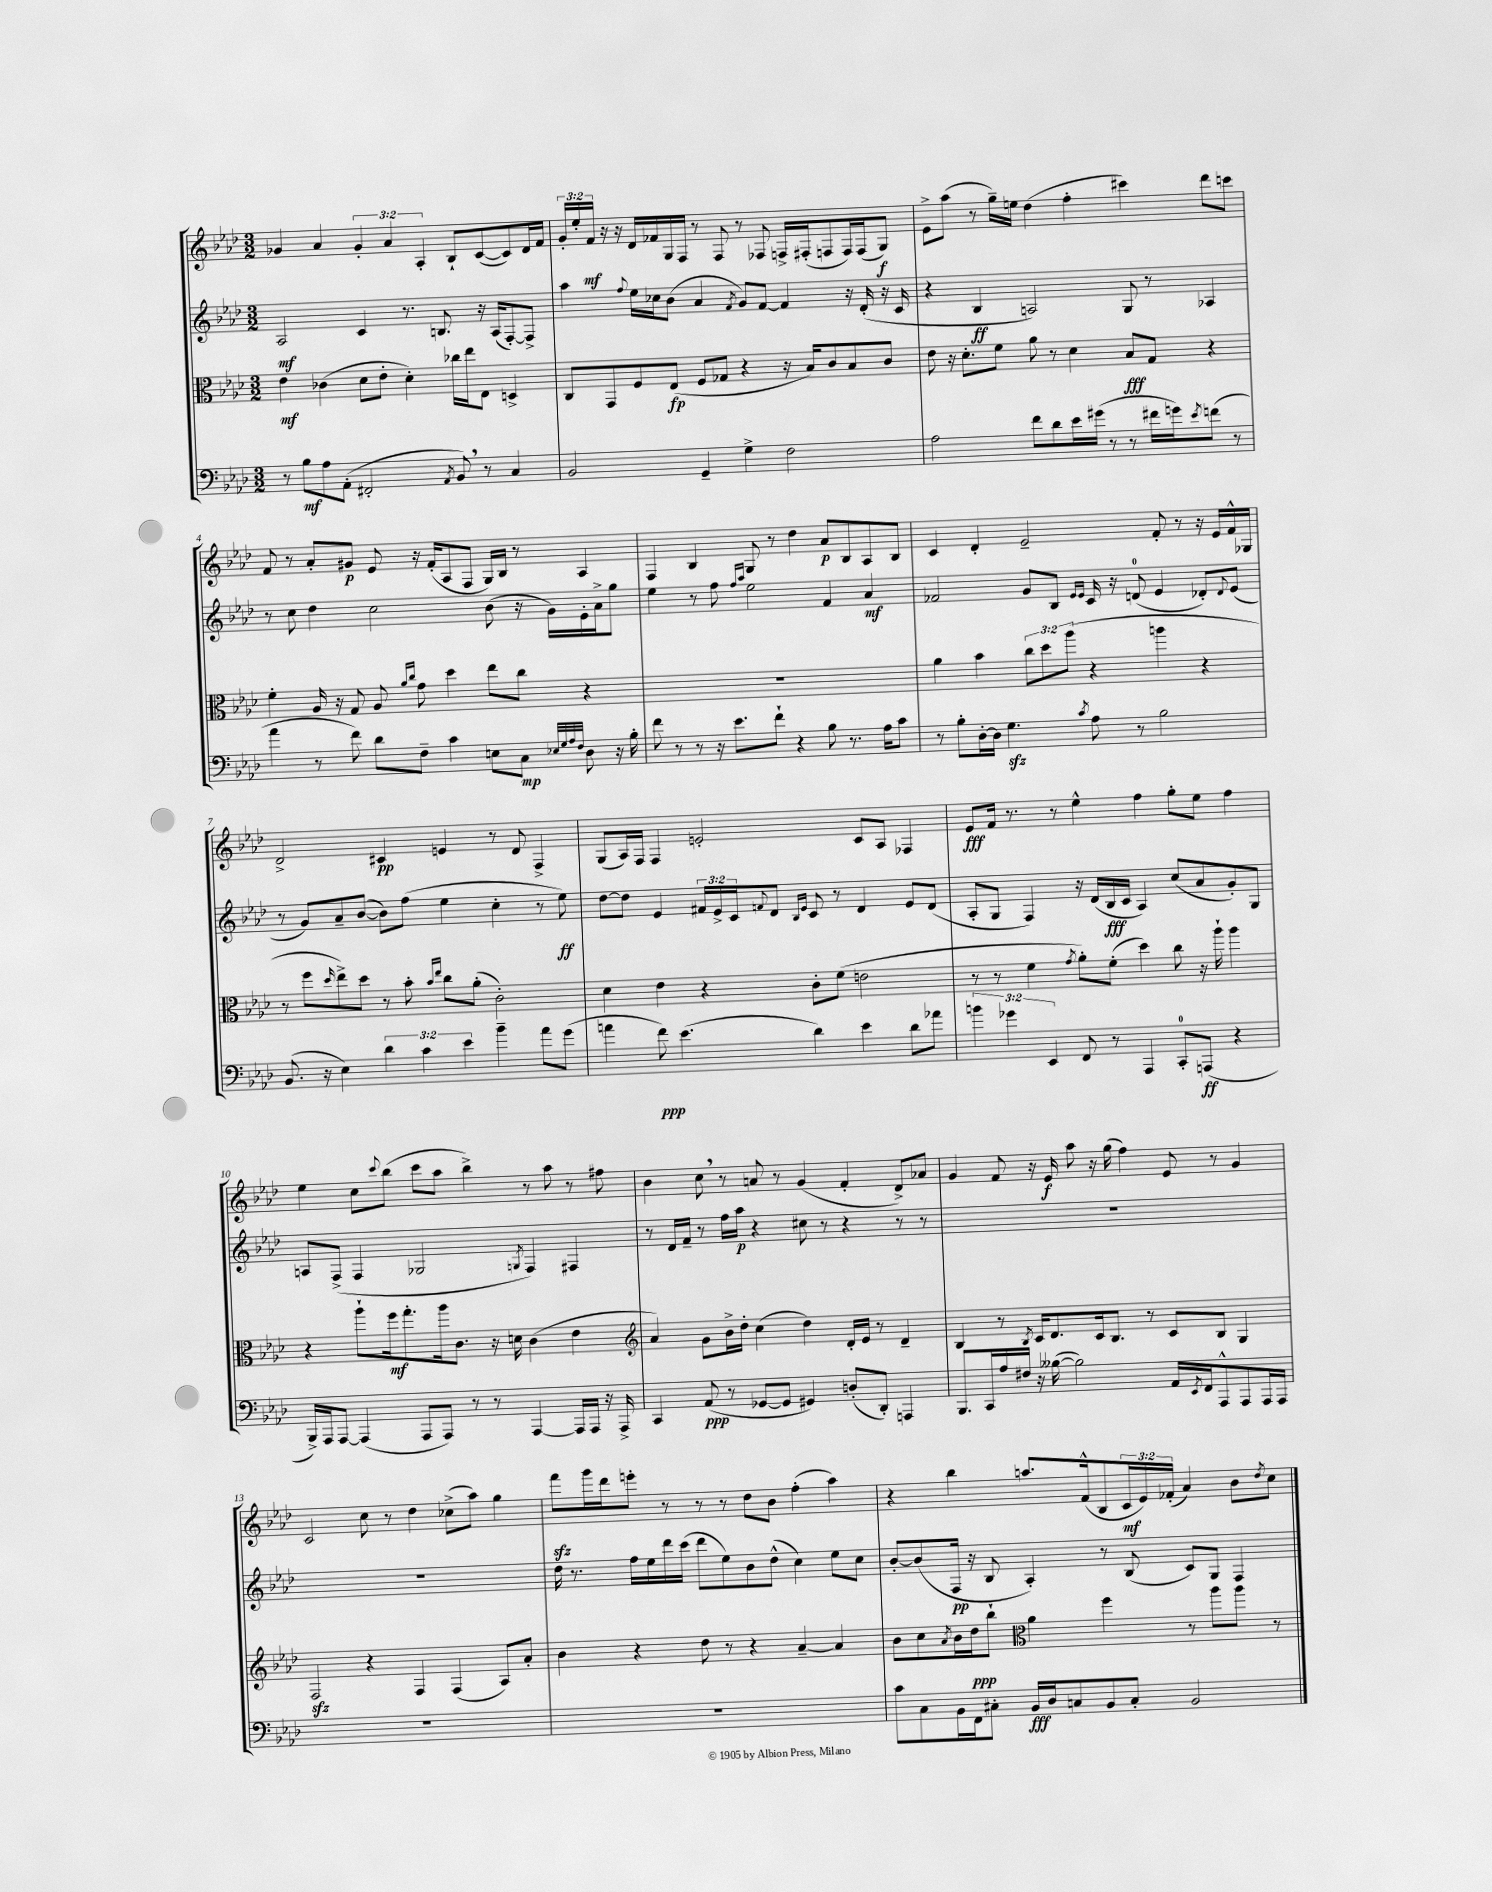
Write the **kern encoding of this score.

**kern	**dynam	**kern	**dynam	**kern	**dynam	**kern	**dynam
*part4	*part4	*part3	*part3	*part2	*part2	*part1	*part1
*staff4	*staff4	*staff3	*staff3	*staff2	*staff2	*staff1	*staff1
*clefF4	*	*clefC3	*	*clefG2	*	*clefG2	*
*k[b-e-a-d-]	*	*k[b-e-a-d-]	*	*k[b-e-a-d-]	*	*k[b-e-a-d-]	*
*M3/2	*	*M3/2	*	*M3/2	*	*M3/2	*
=1	=1	=1	=1	=1	=1	=1	=1
8r	.	4e-\	mf	2A-/	mf	4g-X/	.
8B-\L	mf	.	.	.	.	.	.
8A-\	.	(4c-X\	.	.	.	4a-/	.
(8AA-'\J	.	.	.	.	.	.	.
2FF#X'/	.	8d-\L	.	4c/	.	6g-'/	.
.	.	8e-'\J	.	.	.	.	.
.	.	.	.	.	.	6a-/	.
.	.	4d-'\)	.	8.r	.	.	.
.	.	.	.	.	.	6A-'/	.
.	.	.	.	8.Bn/	.	.	.
8qAA-/	.	.	.	.	.	.	.
8BB-,/)	.	16cc-X\LL	.	.	.	8B-`/L	.
.	.	16ee-\J	.	.	.	.	.
8r	.	8E-\J	.	16r	.	([8c/	.
.	.	.	.	(16A-/KL	.	.	.
4C/	.	4Dn^/	.	[8F'/)	.	8c/])	.
.	.	.	.	8F^/J]	.	16d-/L	.
.	.	.	.	.	.	16f/JJ	.
=2	=2	=2	=2	=2	=2	=2	=2
2BB-/	.	8C/L	.	4aa-\	.	24g'/LL	.
.	.	.	.	.	.	24ee-'/	.
.	.	.	.	.	.	24f/JJ	mf
.	.	8GG/	.	.	.	16r	.
.	.	.	.	.	.	16r	.
.	.	.	.	8qqff/	.	.	.
.	.	8F/	.	16ee-\LL	.	16d-/LL	.
.	.	.	.	16cc-X\J	.	16f-X/	.
.	.	(8E-/J	fp	(8b-\J	.	16G/	.
.	.	.	.	.	.	16F/JJ	.
4GG~/	.	8F/L	.	4a-/	.	8r	.
.	.	8G-X/J	.	.	.	8F/	.
.	.	.	.	8qf/	.	.	.
4G^\	.	4r	.	8g/L)	.	8r	.
.	.	.	.	[8f/J	.	8F-X/	.
2F\	.	16r	.	4f/]	.	16Fn^/LL	.
.	.	16B-/KL)	.	.	.	(16F#X'/J	.
.	.	8c/	.	.	.	8Fn/	.
.	.	8B-/	.	16r	.	16F/L)	.
.	.	.	.	(16d-'/	.	(16F/J	.
.	.	8c/J	.	16r	.	8G/J)	f
.	.	.	.	16c/	.	.	.
=3	=3	=3	=3	=3	=3	=3	=3
2A-\	.	8e-\	.	4r	.	8e-^\L	.
.	.	16r	.	.	.	(8aa-\J	.
.	.	8.d-'\L	.	.	.	.	.
.	.	.	.	4B-/	ff	8r	.
.	.	8f\J	.	.	.	16gg~\LL)	.
.	.	.	.	.	.	16een\JJ	.
8f\L	.	8a-\	.	2An/)	.	(4dd-\	.
8d-\	.	8r	.	.	.	.	.
16e-\L	.	4d-\	.	.	.	4ff'\	.
(16g#X\JJ	.	.	.	.	.	.	.
8r	.	.	.	.	.	.	.
8r	.	8B-/L	fff	8G/	.	4ccc#X\)	.
16f#X\LL	.	8G/J	.	8r	.	.	.
16gn\J)	.	.	.	.	.	.	.
8qe-/	.	.	.	.	.	.	.
(8fn\J	.	4r	.	4A-X/	.	8ddd-\L	.
8r	.	.	.	.	.	8cccn\J	.
!!LO:LB:g=z
=4	=4	=4	=4	=4	=4	=4	=4
4a-\	.	4f'\	.	8r	.	8f/	.
.	.	.	.	8cc\	.	8r	.
8r	.	16A-/	.	4dd-\	.	8a-'/L	.
.	.	16r	.	.	.	.	.
8f\)	.	8G/	.	.	.	8g#X/J	p
8d-\L	.	8A-/	.	2cc\	.	8e-/	.
.	.	16qqa-/LL	.	.	.	.	.
.	.	16qqcc/JJ	.	.	.	.	.
8F~\J	.	8g\	.	.	.	16r	.
.	.	.	.	.	.	(16f'/KL	.
4c\	.	4dd-\	.	.	.	8A-/	.
.	.	.	.	.	.	8F/J	.
8En\L	.	8ee-\L	.	(8b-\	.	16G/LL)	.
.	.	.	.	.	.	16B-/JJ	.
8C\J	mp	8cc\J	.	16r	.	8r	.
.	.	.	.	16g\LL)	.	.	.
32qqE-X/LLL	.	.	.	.	.	.	.
32qqG/	.	.	.	.	.	.	.
32qqA-/	.	.	.	.	.	.	.
32qqF/JJJ	.	.	.	.	.	.	.
8D-\	.	4r	.	16e-'\	.	4A-/	.
.	.	.	.	16a-^\J	.	.	.
16r	.	.	.	8gg\J	.	.	.
16B-'\	.	.	.	.	.	.	.
=5	=5	=5	=5	=5	=5	=5	=5
8f\	.	1.r	.	4ee-\	.	4F/	.
8r	.	.	.	.	.	.	.
8r	.	.	.	8r	.	4B-/	.
16r	.	.	.	8ff\	.	.	.
8.e-\L	.	.	.	.	.	.	.
.	.	.	.	16qqff/LL	.	.	.
.	.	.	.	16qqaa-/JJ	.	.	.
.	.	.	.	2ee-\	.	8G/	.
8f`\J	.	.	.	.	.	8r	.
4r	.	.	.	.	.	4dd-\	.
8B-\	.	.	.	4f/	.	8a-/L	p
8.r	.	.	.	.	.	8B-/	.
.	.	.	.	4a-/	mf	8A-/	.
16A-\KL	.	.	.	.	.	.	.
8c\J	.	.	.	.	.	8B-/J	.
=6	=6	=6	=6	=6	=6	=6	=6
8r	.	4a-\	.	2f-X/	.	4c/	.
8B-'\L	.	.	.	.	.	.	.
[16D-'\L	.	4b-\	.	.	.	4d-'/	.
16D-\JJ]	.	.	.	.	.	.	.
4.Gzz\	.	.	.	.	.	.	.
.	.	12cc\L	.	8g/L	.	2e-~/	.
.	.	12dd-\	.	.	.	.	.
.	.	.	.	8B-/J	.	.	.
.	.	(12aa-\J	.	.	.	.	.
.	.	.	.	16qqe-/LL	.	.	.
8qc/	.	.	.	16qqe-/JJ	.	.	.
8A-\	.	4r	.	16c/	.	.	.
.	.	.	.	16r	.	.	.
8r	.	.	.	(8dn/	.	.	.
2B-\	.	4aan\	.	4e-/	.	8f'/	.
.	.	.	.	.	.	8r	.
.	.	4r	.	8d-X'/L)	.	16r	.
.	.	.	.	.	.	16e-/LL	.
.	.	.	.	8qqd-/	.	.	.
.	.	.	.	(8e-/J	.	16f^^/	.
.	.	.	.	.	.	16G-X/JJ	.
!!LO:LB:g=z
=7	=7	=7	=7	=7	=7	=7	=7
(8.BB-/	.	8r	.	8r	.	2d-^/	.
.	.	8ff\L	.	8g/L)	.	.	.
16r	.	.	.	.	.	.	.
.	.	16qqdd-/	.	.	.	.	.
4E-\)	.	8ee-^\)	.	8a-~/	.	.	.
.	.	8dd-\J	.	([8b-/J	.	.	.
6d-\	.	8r	.	8b-\L])	.	4c#X/	pp
.	.	8b-'\	.	(8ff\J	.	.	.
6c\	.	.	.	.	.	.	.
.	.	16qqb-/LL	.	.	.	.	.
.	.	16qqee-/JJ	.	.	.	.	.
.	.	8cc\L	.	4ee-\	.	4en/	.
6e-\	.	.	.	.	.	.	.
.	.	(8a-'\J	.	.	.	.	.
4b-~\	.	2c'\)	.	4cc'\	.	8r	.
.	.	.	.	.	.	8d-/	.
8a-\L	.	.	.	8r	.	4F^/	.
(8g\J	.	.	.	8ee-\)	ff	.	.
=8	=8	=8	=8	=8	=8	=8	=8
4an\	.	4d-\	.	[8dd-\L	.	(8G/L	.
.	.	.	.	8dd-\J]	.	16A-/L)	.
.	.	.	.	.	.	16F/JJ	.
8f\)	ppp	4e-\	.	4e-/	.	4F/	.
(4.e-\	.	.	.	.	.	.	.
.	.	4r	.	24f#X/LL	.	2en'/	.
.	.	.	.	24e-^/	.	.	.
.	.	.	.	24c/J	.	.	.
.	.	.	.	8qqfn/	.	.	.
.	.	.	.	8d-/J	.	.	.
.	.	.	.	16qqB-/LL	.	.	.
.	.	.	.	16qqe-/JJ	.	.	.
4d-\)	.	8c'\L	.	8c/	.	.	.
.	.	(8f\J	.	8r	.	.	.
4e-\	.	2en\	.	4d-/	.	8c/L	.
.	.	.	.	.	.	8A-/J	.
8d-\L	.	.	.	8e-/L	.	4F-X/	.
8a-X\J	.	.	.	(8d-/J	.	.	.
=9	=9	=9	=9	=9	=9	=9	=9
6bn\	.	8r	.	8A-'/L	.	8e-/L	fff
.	.	8r	.	8G/J	.	16f/Jk	.
6g-X\	.	.	.	.	.	.	.
.	.	.	.	.	.	8.r	.
.	.	4f\	.	4F/)	.	.	.
6EE-/	.	.	.	.	.	.	.
.	.	.	.	.	.	8r	.
.	.	8qg/	.	.	.	.	.
8FF/	.	8a-'\L)	.	16r	.	4ee-^^\	.
.	.	.	.	(16d-/LL	.	.	.
8r	.	(8f'\J	.	16B-/	fff	.	.
.	.	.	.	16c/JJ	.	.	.
4AAA-/	.	4dd-\)	.	4A-/)	.	4ff\	.
8CC'/L	.	8cc\	.	(8cc/L	.	8gg'\L	.
(8AAAn/J	ff	16r	.	8a-/	.	8ee-\J	.
.	.	16aa-`\	.	.	.	.	.
4r	.	4aa-\	.	8g'/)	.	4ff\	.
.	.	.	.	8G/J	.	.	.
!!LO:LB:g=z
=10	=10	=10	=10	=10	=10	=10	=10
16BBB-^/LL)	.	4r	.	8An/L	.	4ee-\	.
16AAA-/J	.	.	.	.	.	.	.
[8AAA-/J	.	.	.	(8F^/J	.	.	.
(4AAA-/]	.	8aa-`\L	.	4F/	.	8cc\L	.
.	.	.	.	.	.	8qqccc/	.
.	.	16ff\k	mf	.	.	(8bb-\J	.
.	.	8.gg'\	.	.	.	.	.
8AAA-/L	.	.	.	2G-X/	.	8ccc\L	.
8AAA-/J)	.	16aa-\k	.	.	.	8aa-\J	.
.	.	8.c\J	.	.	.	.	.
8r	.	.	.	.	.	4bb-^\)	.
8r	.	16r	.	.	.	.	.
.	.	16dn\	.	.	.	.	.
.	.	.	.	8qGn/	.	.	.
[4AAA-/	.	(4c\	.	4F/)	.	8r	.
.	.	.	.	.	.	8aa-\	.
16AAA-/LL]	.	4e-\	.	4F#X/	.	8r	.
16AAA-/JJ	.	.	.	.	.	.	.
16r	.	.	.	.	.	8ff#X\	.
16AAA-^/	.	.	.	.	.	.	.
=11	=11	=11	=11	=11	=11	=11	=11
*	*	*clefG2	*	*	*	*	*
4CC/	.	4a-/)	.	8r	.	4b-\	.
.	.	.	.	16d-/LL	.	.	.
.	.	.	.	16f~/JJ	.	.	.
(8AA-/	ppp	8g\L	.	8r	.	8cc,\	.
8r	.	16b-^\L	.	16ff\LL	.	8r	.
.	.	16dd-'\JJ	.	16aa-\JJ	p	.	.
[8GG-X/L	.	(4cc\	.	4r	.	8an/	.
8GG-/J]	.	.	.	.	.	8r	.
4GG#X/)	.	4dd-\)	.	8cc#X\	.	(4g/	.
.	.	.	.	8r	.	.	.
(8Dn'/L	.	16d-'/LL	.	4r	.	4f'/	.
.	.	16e-/JJ	.	.	.	.	.
8DD-'/J)	.	8r	.	.	.	.	.
4AAAn/	.	4d-~/	.	8r	.	8d-^/L)	.
.	.	.	.	8r	.	8a-X/J	.
=12	=12	=12	=12	=12	=12	=12	=12
8.BBB-/L	.	4B-/	.	1.r	.	4g/	.
16CC/L	.	.	.	.	.	.	.
16A-/	.	8r	.	.	.	8f/	.
16F#X/JJ	.	.	.	.	.	.	.
.	.	8qB-/	.	.	.	.	.
16r	.	16c/KL	.	.	.	16r	.
([16B--X\	.	8.d-/	.	.	.	16e-/	f
2B--\])	.	.	.	.	.	8aa-\	.
.	.	16c/k	.	.	.	16r	.
.	.	8.B-/J	.	.	.	(16gg\	.
.	.	.	.	.	.	4ff\)	.
.	.	8r	.	.	.	.	.
16AA-/LL	.	8c/L	.	.	.	8e-/	.
8qEE-/	.	.	.	.	.	.	.
16FF/J	.	.	.	.	.	.	.
8AAA-^^/	.	8B-/J	.	.	.	8r	.
8AAA-/	.	4G/	.	.	.	4g/	.
16AAA-/L	.	.	.	.	.	.	.
16AAA-/JJ	.	.	.	.	.	.	.
!!LO:LB:g=z
=13	=13	=13	=13	=13	=13	=13	=13
1.r	.	2Fzz/	.	1.r	.	2c/	.
.	.	4r	.	.	.	8cc\	.
.	.	.	.	.	.	8r	.
.	.	4F/	.	.	.	4dd-\	.
.	.	(4F/	.	.	.	(8cc-X^\L	.
.	.	.	.	.	.	8aa-\J)	.
.	.	8A-/L)	.	.	.	4gg\	.
.	.	8a-'/J	.	.	.	.	.
=14	=14	=14	=14	=14	=14	=14	=14
1.r	.	4b-\	.	16dd-\	.	8fffzz\L	.
.	.	.	.	8.r	.	.	.
.	.	.	.	.	.	16ggg\L	.
.	.	.	.	.	.	16ddd-\J	.
.	.	4r	.	16ff\LL	.	8eeen'\J	.
.	.	.	.	16ee-\	.	.	.
.	.	.	.	16ddd-\	.	8r	.
.	.	.	.	(16ccc\JJ	.	.	.
.	.	8dd-\	.	8ddd-\L	.	8r	.
.	.	8r	.	8ee-\)	.	8r	.
.	.	4r	.	8b-\	.	8dd-\L	.
.	.	.	.	(8dd-^^\J	.	8b-\J	.
.	.	[4a-~/	.	4cc\)	.	(4ff'\	.
.	.	4a-/]	.	8ee-\L	.	4aa-\)	.
.	.	.	.	8cc\J	.	.	.
=15	=15	=15	=15	=15	=15	=15	=15
8c\L	.	8b-\L	.	[8b-'/L	.	4r	.
8C\	.	8cc\	.	(8b-/]	.	.	.
.	.	8qa-/	.	.	.	.	.
16BB-\L	.	16b-\L	.	16F/Jk	pp	4bb-\	.
16FF\J	.	16dd-\J	ppp	16r	.	.	.
8C#X'\J	.	8bb-`\J	.	8B-/	.	.	.
*	*	*clefC3	*	*	*	*	*
16BB-/LL	fff	4a-\	.	4A-'/)	.	8.aan/L	.
16D-/J	.	.	.	.	.	.	.
8Cn/	.	.	.	.	.	.	.
.	.	.	.	.	.	(16f^^/k	.
8BB-/	.	4ff\	.	8r	.	8B-/	.
8C'/J	.	.	.	(8B-/	.	24c/L	mf
.	.	.	.	.	.	24e-/)	.
.	.	.	.	.	.	(24f-X'/JJ	.
2BB-/	.	8r	.	8c/L)	.	4a-/)	.
.	.	8aa-\L	.	8G/J	.	.	.
.	.	8aa-\J	.	4F/	.	8b-\L	.
.	.	.	.	.	.	8qdd-/	.
.	.	8r	.	.	.	8cc\J	.
==	==	==	==	==	==	==	==
*-	*-	*-	*-	*-	*-	*-	*-
